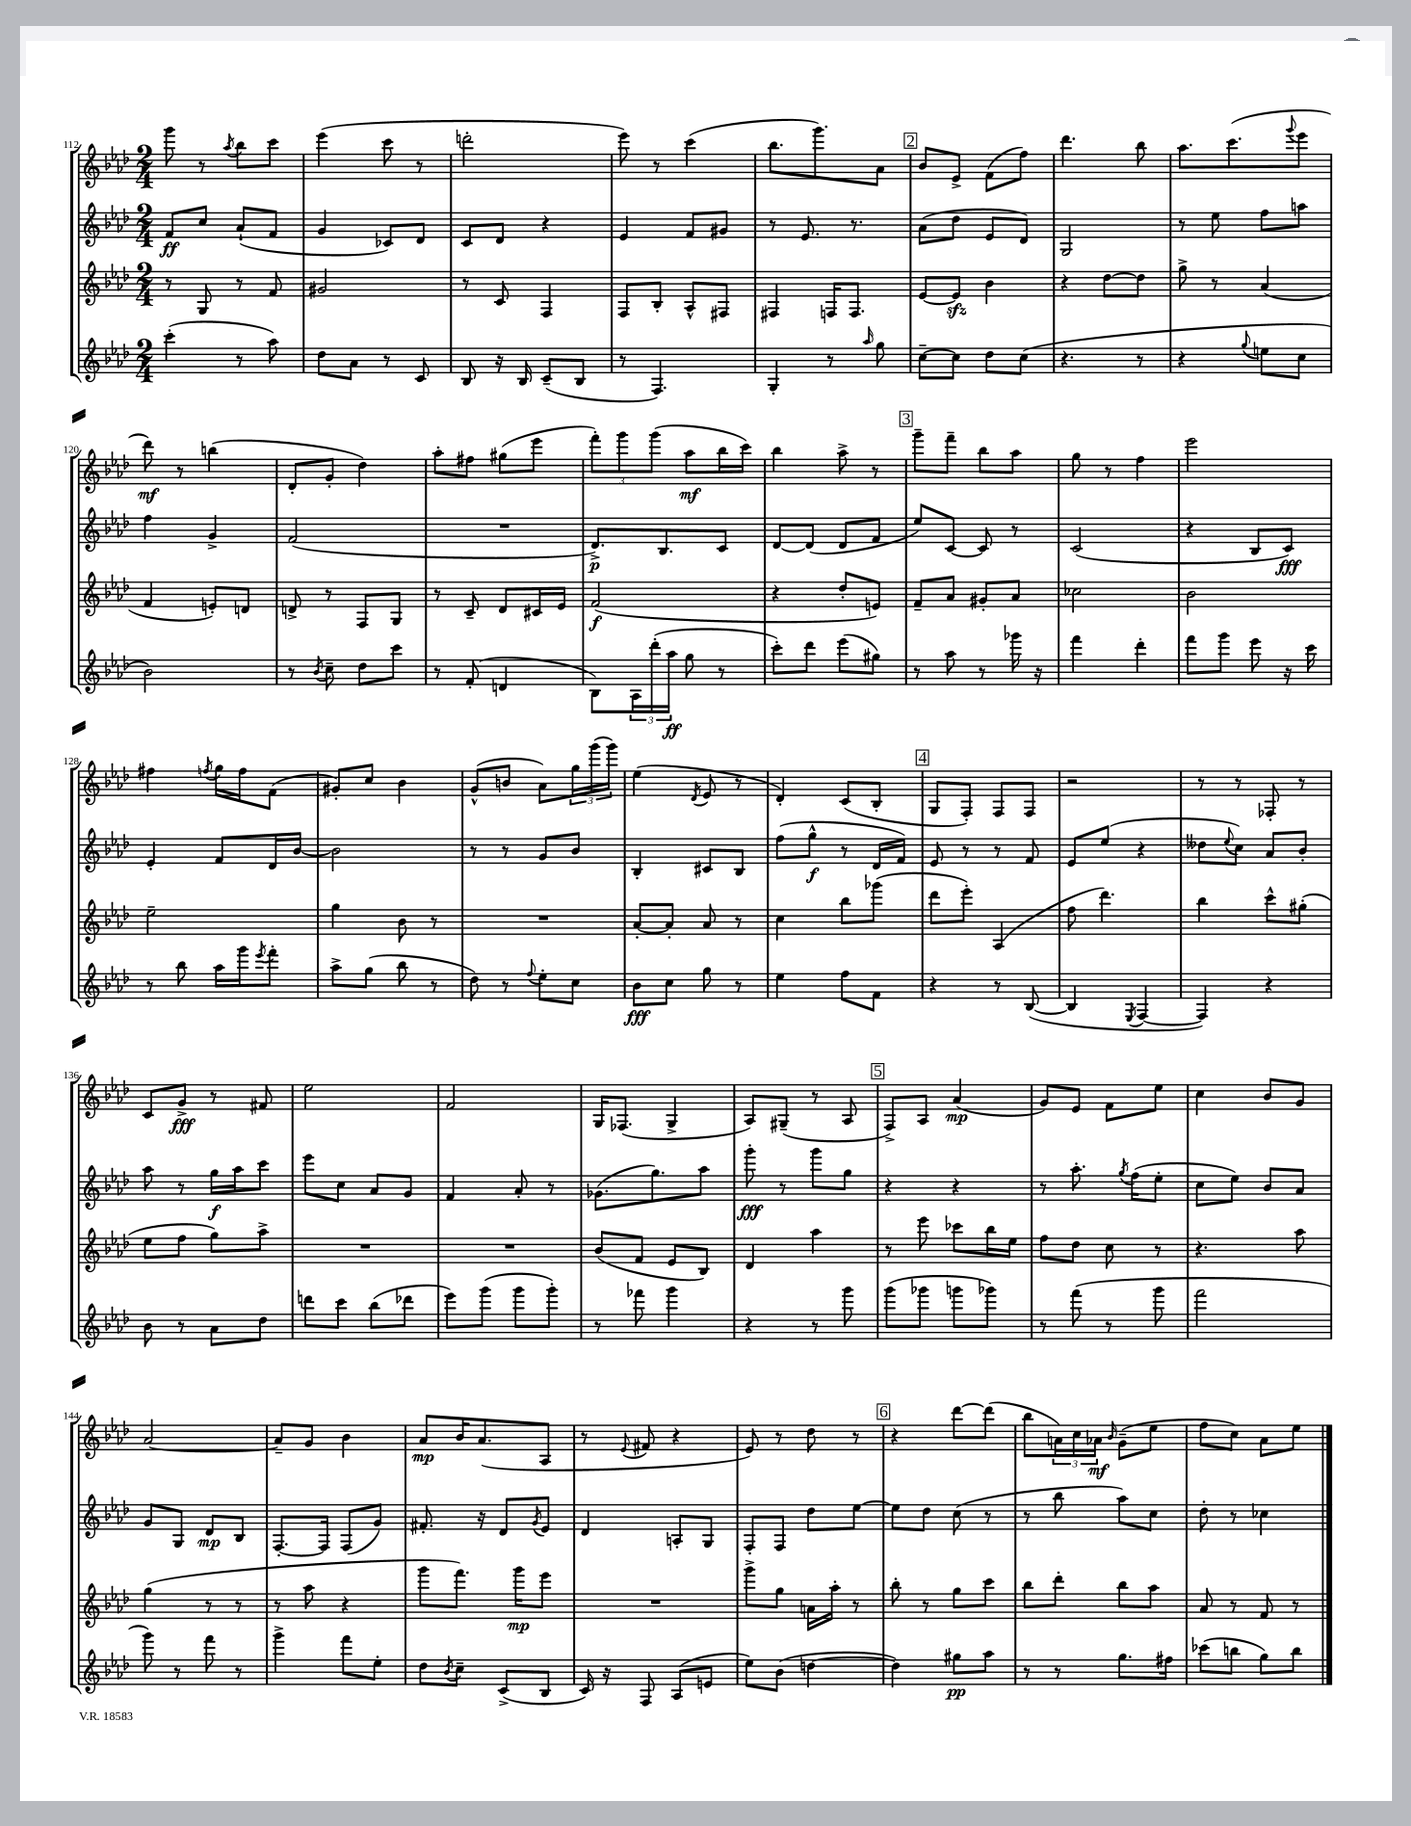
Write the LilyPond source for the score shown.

<<
\new StaffGroup <<
\new Staff = "s0" {
    \clef treble \key aes \major \numericTimeSignature \time 2/4
    g'''8 r8 \acciaccatura { aes''8 } bes''8 c'''8 |
    ees'''4( c'''8 r8 |
    d'''2-. |
    ees'''8) r8 c'''4( |
    bes''8. g'''8.) aes'8 |
    \mark \markup { \box "2" } bes'8 ees'8-> f'8( f''8) |
    des'''4. bes''8 |
    aes''8. c'''8.( \appoggiatura { g'''8 } ees'''8 |
    des'''8\mf) r8 b''4( |
    des'8-. g'8-. des''4) |
    aes''8-. fis''8 gis''8( ees'''8 |
    \tuplet 3/2 { f'''8-.) g'''8 g'''8( } aes''8\mf bes''16 c'''16) |
    bes''4 aes''8-> r8 |
    \mark \markup { \box "3" } g'''8-- f'''8-- bes''8 aes''8 |
    g''8 r8 f''4 |
    ees'''2 |
    fis''4 \acciaccatura { f''8 } g''16 f''16 f'8( |
    gis'8-.) c''8 bes'4 |
    g'8-^( b'8 aes'8) \tuplet 3/2 { g''16 g'''16( g'''16) } |
    ees''4( \acciaccatura { des'8 } ees'8 r8 |
    des'4-.) c'8( bes8-. |
    \mark \markup { \box "4" } g8 f8-.) f8 f8 |
    r2 |
    r8 r8 fes8-. r8 |
    c'8 g'8->\fff r8 fis'8 |
    ees''2 |
    f'2 |
    g16 fes8.( g4-> |
    aes8) gis8--( r8 aes8 |
    \mark \markup { \box "5" } f8->) aes8 aes'4\mp( |
    g'8) ees'8 f'8 ees''8 |
    c''4 bes'8 g'8 |
    aes'2~ |
    aes'8-- g'8 bes'4 |
    aes'8\mp bes'16 aes'8.( aes8 |
    r8 \appoggiatura { ees'8 } fis'8 r4 |
    ees'8) r8 des''8 r8 |
    \mark \markup { \box "6" } r4 des'''8~ des'''8( |
    bes''8 \tuplet 3/2 { a'16) c''16 aes'16\mf } \grace { bes'16 } g'8--( ees''8 |
    f''8 c''8) aes'8 ees''8 \bar "|." |
}
\new Staff = "s1" {
    \clef treble \key aes \major \numericTimeSignature \time 2/4
    f'8\ff c''8 aes'8-!( f'8 |
    g'4 ces'8) des'8 |
    c'8 des'8 r4 |
    ees'4 f'8 gis'8 |
    r8 ees'8. r8. |
    \mark \markup { \box "2" } aes'8( des''8 ees'8 des'8) |
    g2 |
    r8 ees''8 f''8 a''8 |
    f''4 g'4-> |
    f'2( |
    R2 |
    des'8.->\p) bes8. c'8 |
    des'8~ des'8( des'8 f'8 |
    \mark \markup { \box "3" } ees''8) c'8~ c'8 r8 |
    c'2( |
    r4 bes8 c'8\fff) |
    ees'4-. f'8 des'16 bes'16~ |
    bes'2 |
    r8 r8 g'8 bes'8 |
    bes4-. cis'8 bes8 |
    f''8( g''8-^\f r8 des'16 f'16) |
    \mark \markup { \box "4" } ees'8 r8 r8 f'8 |
    ees'8 ees''8( r4 |
    deses''8 \appoggiatura { ees''8 } c''8) aes'8 bes'8-. |
    aes''8 r8 g''16\f aes''16 c'''8 |
    ees'''8 c''8 aes'8 g'8 |
    f'4 aes'8-. r8 |
    ges'8.( g''8.) aes''8 |
    g'''8-.\fff r8 g'''8 g''8 |
    \mark \markup { \box "5" } r4 r4 |
    r8 aes''8.-. \acciaccatura { g''8 } f''16( ees''8-. |
    c''8 ees''8) bes'8 aes'8 |
    g'8 g8 des'8\mp bes8 |
    f8.~-. f16 f8( g'8) |
    fis'8.-. r16 des'8 \acciaccatura { g'8 } ees'8 |
    des'4 a8-. g8 |
    f8-. f8 des''8 ees''8~ |
    \mark \markup { \box "6" } ees''8 des''8 c''8( r8 |
    r8 bes''8 aes''8) c''8 |
    des''8-. r8 ces''4 \bar "|." |
}
\new Staff = "s2" {
    \clef treble \key aes \major \numericTimeSignature \time 2/4
    r8 g8 r8 f'8 |
    gis'2 |
    r8 c'8 f4 |
    f8 bes8-. aes8-^ fis8 |
    fis4 f16 f8. |
    \mark \markup { \box "2" } ees'8~ ees'8\sfz bes'4 |
    r4 des''8~ des''8 |
    g''8-> r8 aes'4( |
    f'4 e'8-.) d'8 |
    d'8-> r8 f8 g8 |
    r8 c'8-- des'8 cis'16 ees'16 |
    f'2\f( |
    r4 des''8-. e'8) |
    \mark \markup { \box "3" } f'8-- aes'8 gis'8-. aes'8 |
    ces''2 |
    bes'2 |
    ees''2-- |
    g''4 bes'8 r8 |
    R2 |
    aes'8~-. aes'8-. aes'8 r8 |
    c''4 bes''8 ges'''8( |
    \mark \markup { \box "4" } des'''8 ees'''8-.) aes4( |
    f''8 des'''4.) |
    bes''4 c'''8-^ gis''8-.( |
    ees''8 f''8 g''8) aes''8-> |
    R2 |
    R2 |
    bes'8( f'8 ees'8 bes8) |
    des'4 aes''4 |
    \mark \markup { \box "5" } r8 ees'''8 ces'''8 bes''16 ees''16 |
    f''8 des''8 c''8 r8 |
    r4. aes''8 |
    g''4( r8 r8 |
    r8 aes''8 r4 |
    g'''8 f'''8.) g'''16\mp ees'''8 |
    R2 |
    g'''8-> g''8 a'16 aes''16-. r8 |
    \mark \markup { \box "6" } bes''8-. r8 g''8 c'''8 |
    bes''8 des'''8-. bes''8 aes''8 |
    aes'8 r8 f'8 r8 \bar "|." |
}
\new Staff = "s3" {
    \clef treble \key aes \major \numericTimeSignature \time 2/4
    c'''4-.( r8 aes''8) |
    des''8 aes'8 r8 c'8 |
    bes8 r16 bes16 c'8--( bes8 |
    r8 f4.) |
    g4-. r8 \grace { aes''16 } g''8 |
    \mark \markup { \box "2" } c''8~-- c''8 des''8 c''8( |
    r4. r8 |
    r4 \appoggiatura { g''8 } e''8 c''8 |
    bes'2) |
    r8 \acciaccatura { bes'8 } c''8-- des''8 c'''8 |
    r8 f'8-.( d'4 |
    bes8) \tuplet 3/2 { aes16 des'''16-.( aes''16\ff } g''8 r8 |
    c'''8-.) des'''8 ees'''8( gis''8) |
    \mark \markup { \box "3" } r8 aes''8 r8 ges'''16 r16 |
    f'''4 des'''4-. |
    f'''8 g'''8 ees'''8 r16 c'''16 |
    r8 bes''8 aes''16 g'''16 \acciaccatura { ees'''8 } f'''8-. |
    aes''8-> g''8( bes''8 r8 |
    des''8) r8 \appoggiatura { f''8 } ees''8-. c''8 |
    bes'8\fff c''8 g''8 r8 |
    ees''4 f''8 f'8 |
    \mark \markup { \box "4" } r4 r8 bes8~( |
    bes4 \acciaccatura { ees8 } f4~ |
    f4) r4 |
    bes'8 r8 aes'8 des''8 |
    d'''8 c'''8 bes''8( des'''8 |
    ees'''8) g'''8( g'''8 g'''8-.) |
    r8 fes'''8 g'''4 |
    r4 r8 g'''8 |
    \mark \markup { \box "5" } g'''8( ges'''8 g'''8 ges'''8) |
    r8 f'''8( r8 g'''8 |
    f'''2 |
    g'''8) r8 f'''8 r8 |
    g'''4-> f'''8 ees''8-. |
    des''8 \acciaccatura { bes'8 } c''8-- c'8->( bes8 |
    c'16) r16 f8 aes8( e'8 |
    ees''8) bes'8( d''4~ |
    \mark \markup { \box "6" } d''4) gis''8\pp aes''8 |
    r8 r8 g''8. fis''16 |
    ces'''8( b''8 g''8) b''8 \bar "|." |
}
>>
>>
\layout { \context { \Score currentBarNumber = #112 } }
